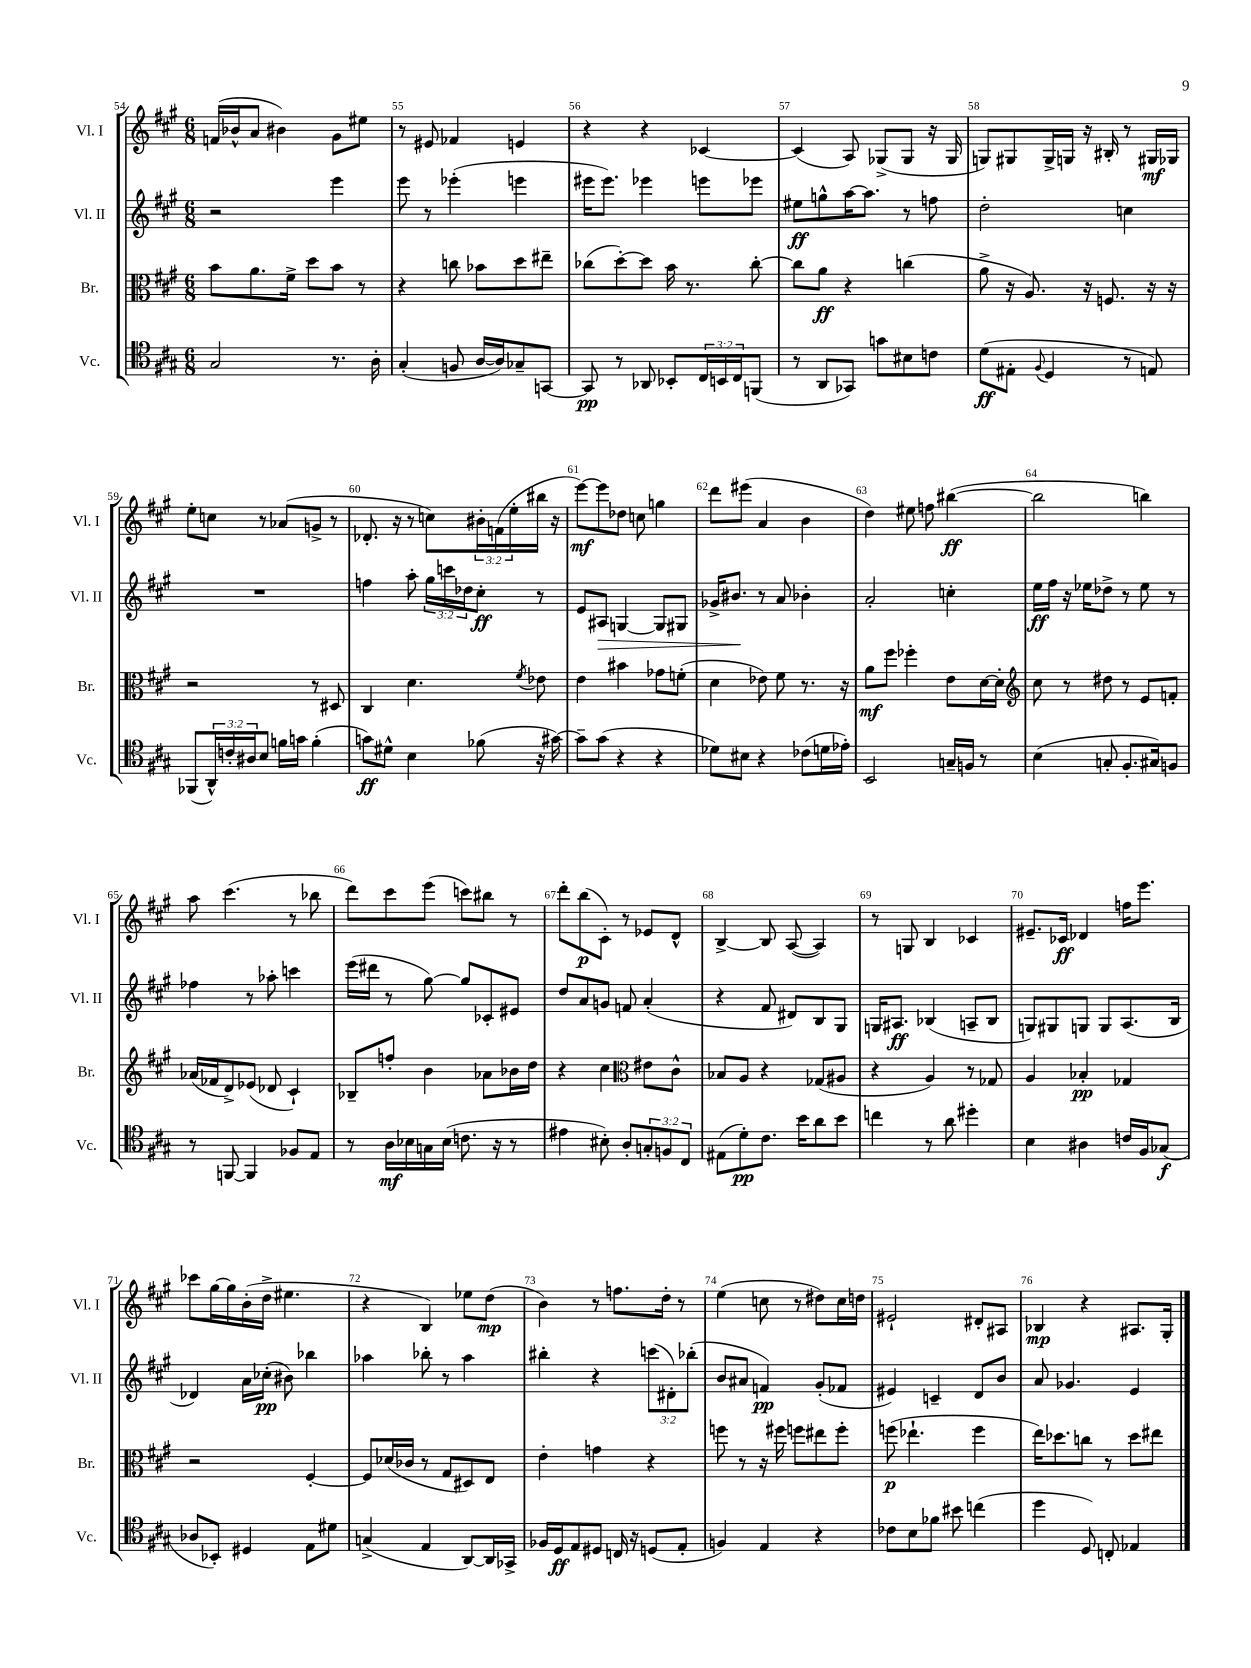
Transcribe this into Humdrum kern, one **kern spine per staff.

**kern	**dynam	**kern	**dynam	**kern	**dynam	**kern	**dynam
*part4	*part4	*part3	*part3	*part2	*part2	*part1	*part1
*staff4	*staff4	*staff3	*staff3	*staff2	*staff2	*staff1	*staff1
*I"Vc.	*	*I"Br.	*	*I"Vl. II	*	*I"Vl. I	*
*I'Vc.	*	*I'Br.	*	*I'Vl. II	*	*I'Vl. I	*
*clefC4	*	*clefC3	*	*clefG2	*	*clefG2	*
*k[f#c#g#]	*	*k[f#c#g#]	*	*k[f#c#g#]	*	*k[f#c#g#]	*
*M6/8	*	*M6/8	*	*M6/8	*	*M6/8	*
=54	=54	=54	=54	=54	=54	=54	=54
2G#/	.	8b\L	.	2r	.	(16fn/LL	.
.	.	.	.	.	.	16b-X^^/J	.
.	.	8.a\	.	.	.	8a/J	.
.	.	.	.	.	.	4b#X\)	.
.	.	16f#^\Jk	.	.	.	.	.
.	.	8dd\L	.	.	.	.	.
8.r	.	8b\J	.	4eee\	.	8g#\L	.
.	.	8r	.	.	.	8ee#X\J	.
16A'\	.	.	.	.	.	.	.
=55	=55	=55	=55	=55	=55	=55	=55
(4G#'/	.	4r	.	8eee\	.	8r	.
.	.	.	.	8r	.	8e#X/	.
8Fn/	.	8ccn\	.	(4eee-X'\	.	4f-X/	.
[16A/LL	.	8b-X\L	.	.	.	.	.
16A/J])	.	.	.	.	.	.	.
8G-X~/	.	8dd\	.	4eeen\	.	4en/	.
[8GGn/J	.	8ee#X~\J	.	.	.	.	.
=56	=56	=56	=56	=56	=56	=56	=56
8GG/]	pp	(8cc-X\L	.	16eee#X\KL	.	4r	.
.	.	.	.	8.eee#\J)	.	.	.
8r	.	[8dd'\)	.	.	.	.	.
8AA-X/	.	8dd\J]	.	4eee-X\	.	4r	.
8BB-X'/L	.	16b\	.	.	.	.	.
.	.	8.r	.	.	.	.	.
24C#/L	.	.	.	8eeen\L	.	[4c-X/	.
24BBn/	.	.	.	.	.	.	.
24C#/J	.	.	.	.	.	.	.
(8FFn/J	.	[8cc-'\	.	8eee-X\J	.	.	.
=57	=57	=57	=57	=57	=57	=57	=57
8r	.	8cc-\L]	.	8ee#X\L	ff	(4c-/]	.
8AA/L	.	8a\J	ff	8ggn^^\	.	.	.
8GG-X/J)	.	4r	.	[16aa\K	.	8A/)	.
.	.	.	.	8.aa\J]	.	.	.
8gn\L	.	.	.	.	.	(8G-X^/L	.
8B#X\	.	(4ccn\	.	8r	.	8G-/J	.
8cn\J	.	.	.	8ffn\	.	16r	.
.	.	.	.	.	.	16G-/	.
=58	=58	=58	=58	=58	=58	=58	=58
(8d\L	ff	8a^\	.	2dd'\	.	8Gn/L)	.
8E#X'\J	.	16r	.	.	.	8G#X/	.
.	.	8.A/)	.	.	.	.	.
8qqF#/	.	.	.	.	.	.	.
4D/	.	.	.	.	.	16G#^/L	.
.	.	.	.	.	.	16Gn/JJ	.
.	.	16r	.	.	.	16r	.
.	.	8.Fn/	.	.	.	16B#X'/	.
8r	.	.	.	4ccn\	.	8r	.
8En/)	.	16r	.	.	.	16G#X/LL	mf
.	.	16r	.	.	.	16G-X/JJ	.
!!LO:LB:g=z
=59	=59	=59	=59	=59	=59	=59	=59
(8FF-X/L	.	2r	.	2.r	.	8ee'\L	.
24AA^^/L)	.	.	.	.	.	8ccn\J	.
24cn'/	.	.	.	.	.	.	.
24A#X/J	.	.	.	.	.	.	.
8B/J	.	.	.	.	.	8r	.
16fn\LL	.	.	.	.	.	(8a-X/L	.
16gn\JJ	.	.	.	.	.	.	.
(4f'\	.	8r	.	.	.	8gn^/J	.
.	.	8D#X/	.	.	.	8r	.
=60	=60	=60	=60	=60	=60	=60	=60
8gn\L)	ff	4C#/	.	4ffn\	.	8.d-X'/	.
8d#X^^\J	.	.	.	.	.	.	.
.	.	.	.	.	.	16r	.
4B\	.	4.d\	.	8aa'\	.	8r	.
.	.	.	.	24gg#\LL	.	8ccn\L)	.
.	.	.	.	24cccn\	.	.	.
.	.	.	.	24dd-X\J	.	.	.
(8f-X\	.	.	.	8cc#'\J	ff	24b#X'\L	.
.	.	.	.	.	.	(24fn\	.
.	.	.	.	.	.	24ee'\	.
.	.	8qf#/	.	.	.	.	.
16r	.	8e-X\	.	8r	.	16bb#X\JJ	.
[16g#X\)	.	.	.	.	.	16r	.
=61	=61	=61	=61	=61	=61	=61	=61
8g#~\L]	.	4e\	.	8e/L	.	[8eee\L)	mf
!	!	!	!	!	!LO:HP:b	!	!
(8g#\J	.	.	.	8A#X/J	>	8eee\]	.
4r	.	4b#X\	.	[4Gn/	.	8dd-X\J	.
.	.	.	.	.	.	8ccn\	.
4r	.	8g-X\L	.	8G/L]	.	4ggn\	.
.	.	(8fn'\J	.	8G#X/J	.	.	.
=62	=62	=62	=62	=62	=62	=62	=62
8d-X\L)	.	4d\	.	16g-X^/KL	.	8ddd\L	.
.	.	.	.	8.b#X/J	.	.	.
8B#X\J	.	.	.	.	.	(8eee#X\J	.
4r	.	8e-X\)	.	8r	]	4a/	.
.	.	8f#\	.	8a/	.	.	.
(8c-X\L	.	8.r	.	4b-X'\	.	4b\	.
16dn\L	.	.	.	.	.	.	.
16e-X'\JJ)	.	16r	.	.	.	.	.
=63	=63	=63	=63	=63	=63	=63	=63
2BB/	.	8a\L	mf	2a'/	.	4dd\)	.
.	.	8ff#\J	.	.	.	.	.
.	.	4ff-X'\	.	.	.	8ee#X\	.
.	.	.	.	.	.	8ffn\	.
16Gn~/LL	.	8e\L	.	4ccn'\	.	([4bb#X\	ff
16Fn/JJ	.	.	.	.	.	.	.
8r	.	[16d\L	.	.	.	.	.
.	.	16d'\JJ]	.	.	.	.	.
=64	=64	=64	=64	=64	=64	=64	=64
*	*	*clefG2	*	*	*	*	*
(4B\	.	8cc#\	.	16ee\LL	ff	2bb#\]	.
.	.	.	.	16ff#\JJ	.	.	.
.	.	8r	.	16r	.	.	.
.	.	.	.	16ee-X\KL	.	.	.
8Gn'/	.	8dd#X\	.	8dd-X^\J	.	.	.
8.F#'/L	.	8r	.	8r	.	.	.
.	.	8e/L	.	8ee-\	.	4bbn\)	.
16G#X/k)	.	.	.	.	.	.	.
8Fn/J	.	8fn'/J	.	8r	.	.	.
!!LO:LB:g=z
=65	=65	=65	=65	=65	=65	=65	=65
8r	.	(16a-X/LL	.	4ff-X\	.	8aa\	.
.	.	16f-X/J	.	.	.	.	.
[8FFn/	.	8d^/)	.	.	.	(4.ccc#\	.
4FF/]	.	(8e-X/J	.	8r	.	.	.
.	.	8d-X/	.	8aa-X'\	.	.	.
8F-X/L	.	4c#`/)	.	4cccn\	.	8r	.
8E/J	.	.	.	.	.	8bb-X\	.
=66	=66	=66	=66	=66	=66	=66	=66
8r	.	8B-X~/L	.	(16eee\LL	.	8ddd\L)	.
.	.	.	.	16ddd#X\JJ	.	.	.
16A\LL	mf	8ffn'/J	.	8r	.	8ccc#\	.
16B-X\	.	.	.	.	.	.	.
16Gn\	.	4b\	.	[8gg#\)	.	(8eee\J	.
(16B-\JJ	.	.	.	.	.	.	.
8.cn\	.	.	.	8gg#/L]	.	8cccn\L)	.
.	.	8a-X\L	.	8c-X'/	.	8bb#X\J	.
16r	.	.	.	.	.	.	.
8r	.	16b-X\L	.	8e#X/J	.	8r	.
.	.	16dd\JJ	.	.	.	.	.
=67	=67	=67	=67	=67	=67	=67	=67
4e#X\	.	4r	.	8dd/L	.	8ddd'\L	.
.	.	.	.	8a/	.	(8bb\	p
8B#X'\)	.	4cc#\	.	8gn/J	.	8c#'\J)	.
8A'/L	.	.	.	8fn/	.	8r	.
*	*	*clefC3	*	*	*	*	*
12Gn'/	.	8e#X\L	.	(4a'/	.	8e-X/L	.
12Fn/	.	.	.	.	.	.	.
.	.	8c#^^\J	.	.	.	8d^^/J	.
12C#/J	.	.	.	.	.	.	.
=68	=68	=68	=68	=68	=68	=68	=68
(8E#X\L	.	8B-X/L	.	4r	.	[4B^/	.
8d'\)	pp	8A/J	.	.	.	.	.
8.c#\J	.	4r	.	8f#/	.	8B/]	.
.	.	.	.	8d#X/L)	.	([8A/	.
16b\KL	.	.	.	.	.	.	.
8a\	.	(8G-X/L	.	8B/	.	4A/])	.
8b\J	.	8A#X/J	.	8G#/J	.	.	.
=69	=69	=69	=69	=69	=69	=69	=69
4ccn\	.	4r	.	16Gn/KL	.	8r	.
.	.	.	.	8.A#X/J	ff	.	.
.	.	.	.	.	.	8Gn/	.
8r	.	4A/)	.	(4B-X/	.	4B/	.
8a\	.	.	.	.	.	.	.
4dd#X'\	.	8r	.	8An~/L	.	4c-X/	.
.	.	8G-X/	.	8B-/J	.	.	.
=70	=70	=70	=70	=70	=70	=70	=70
4B\	.	4A/	.	8Gn/L)	.	8.e#X~/L	.
.	.	.	.	8G#X/	.	.	.
.	.	.	.	.	.	16c-X/Jk	ff
4A#X\	.	4B-X'/	pp	8Gn/J	.	4d-X/	.
.	.	.	.	8G/L	.	.	.
16cn/LL	.	4G-X/	.	(8.A/	.	16ffn\KL	.
16F#/J	.	.	.	.	.	8.eee\J	.
(8G-X/J	f	.	.	.	.	.	.
.	.	.	.	16B/Jk	.	.	.
!!LO:LB:g=z
=71	=71	=71	=71	=71	=71	=71	=71
8A-X/L	.	2r	.	4d-X/)	.	8ccc-X\L	.
8BB-X'/J)	.	.	.	.	.	[16gg#\L	.
.	.	.	.	.	.	16gg#\]	.
4D#X/	.	.	.	16a\LL	.	(16b'\	.
.	.	.	.	(16cc-X'\JJ	pp	16dd^\JJ	.
.	.	.	.	8b#X\)	.	4.ee#X\	.
8E\L	.	[4F#'/	.	4bb-X\	.	.	.
8d#X\J	.	.	.	.	.	.	.
=72	=72	=72	=72	=72	=72	=72	=72
(4Gn^/	.	8F#/L]	.	4aa-X\	.	4r	.
.	.	(16d-X/L	.	.	.	.	.
.	.	16c-X/JJ	.	.	.	.	.
4E/	.	8r	.	8bb-X'\	.	4B/)	.
.	.	8G#/L	.	8r	.	.	.
[8AA/L)	.	8D#X/)	.	4aa-\	.	8ee-X\L	.
16AA/L]	.	8E/J	.	.	.	(8dd\J	mp
16GG-X^/JJ	.	.	.	.	.	.	.
=73	=73	=73	=73	=73	=73	=73	=73
16F-X/LL	.	4e'\	.	4bb#X'\	.	4b\)	.
16D/J	ff	.	.	.	.	.	.
8E/	.	.	.	.	.	.	.
8D#X/J	.	4gn\	.	4r	.	8r	.
16Cn/	.	.	.	.	.	8.ffn\L	.
16r	.	.	.	.	.	.	.
(8Dn/L	.	4r	.	(12cccn\L	.	.	.
.	.	.	.	.	.	16dd'\Jk	.
.	.	.	.	12d#X'\)	.	.	.
8E'/J	.	.	.	.	.	8r	.
.	.	.	.	(12bb-X'\J	.	.	.
=74	=74	=74	=74	=74	=74	=74	=74
4Fn/)	.	8ffn\	.	8b/L	.	(4ee\	.
.	.	8r	.	8a#X/J	.	.	.
4E/	.	16r	.	4fn/)	pp	8ccn\	.
.	.	16ff#X\	.	.	.	.	.
.	.	8ffn\L	.	.	.	8r	.
4r	.	8ee#X\	.	(8g#'/L	.	8dd#X\L)	.
.	.	8ff'\J	.	8f-X/J	.	16cc\L	.
.	.	.	.	.	.	16ddn\JJ	.
=75	=75	=75	=75	=75	=75	=75	=75
8c-X\L	.	(8ffn\	p	4e#X/)	.	2e#X`/	.
8B\	.	4.ee-X`\	.	.	.	.	.
8f-X\J	.	.	.	4cn~/	.	.	.
8b#X\	.	.	.	.	.	.	.
(4ccn\	.	4ff\	.	8d/L	.	8d#X'/L	.
.	.	.	.	8b/J	.	8A#X/J	.
=76	=76	=76	=76	=76	=76	=76	=76
4dd\	.	16ee\KL)	.	8a/	.	4B-X/	mp
.	.	8.dd-X\	.	.	.	.	.
.	.	.	.	4.g-X/	.	.	.
8D/)	.	8ccn\J	.	.	.	4r	.
8Cn'/	.	8r	.	.	.	.	.
4E-X/	.	8dd-\L	.	4e/	.	8.A#X/L	.
.	.	8ee#X\J	.	.	.	.	.
.	.	.	.	.	.	16G#'/Jk	.
==	==	==	==	==	==	==	==
*-	*-	*-	*-	*-	*-	*-	*-
